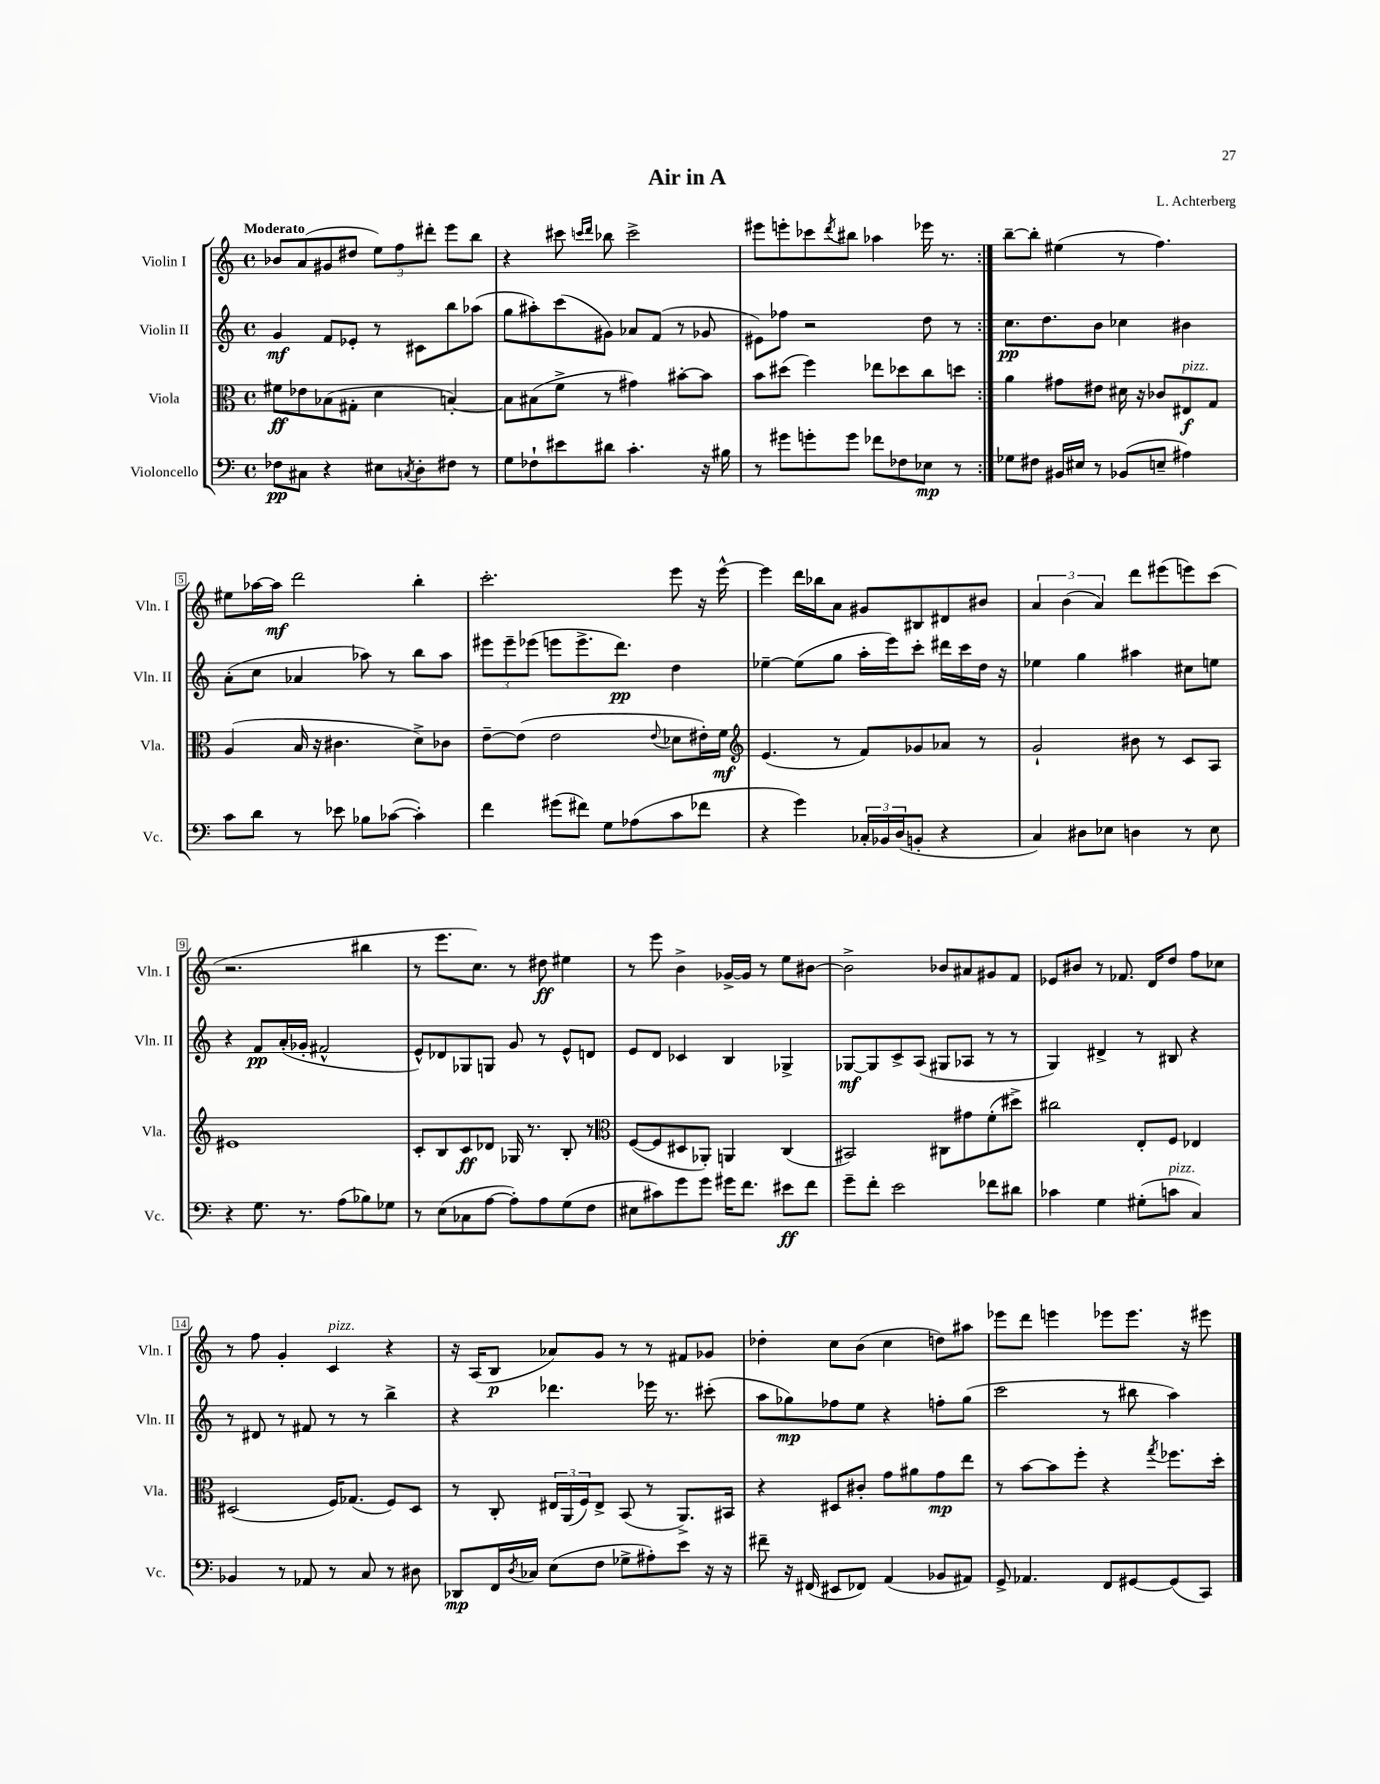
\header { title = "Air in A" composer = "L. Achterberg" }
<<
\new StaffGroup <<
\new Staff = "s0" \with { instrumentName = "Violin I" shortInstrumentName = "Vln. I" } {
    \clef treble \key c \major \defaultTimeSignature \time 4/4 \tempo "Moderato"
    \repeat volta 2 { bes'8 a'8( gis'8 dis''8 \tuplet 3/2 { e''8) f''8 dis'''8-. } e'''8 b''8 |
    r4 cis'''8 \grace { c'''16 d'''16 } bes''8 c'''2-> |
    eis'''8 e'''8-. ces'''8 \acciaccatura { d'''8 } bis''8 aes''4 ees'''16 r8. | }
    b''8~-- b''8-. eis''4( r8 f''4.) |
    eis''8 aes''16~ aes''16\mf d'''2 b''4-. |
    c'''2.-. e'''8 r16 e'''16~-^ |
    e'''4 d'''16 bes''16 a'8 gis'8 bis8 dis'8 bis'8 |
    \tuplet 3/2 { a'4 b'4( a'4) } d'''8 eis'''8( e'''8) c'''8( |
    r2. bis''4 |
    r8 e'''8. c''8.) r8 dis''8\ff eis''4 |
    r8 e'''8 b'4-> ges'16~-> ges'16 r8 e''8 bis'8~ |
    bis'2-> bes'8 ais'8 gis'8 f'8 |
    ees'8 bis'8 r8 fes'8. d'16 d''8 f''8 ces''8 |
    r8 f''8 g'4-. c'4^\markup { \italic "pizz." } r4 |
    r16 a16( b8\p aes'8) g'8 r8 r8 fis'8 ges'8 |
    des''4-. c''8 b'8( c''4 d''8) ais''8 |
    ees'''8 d'''8 e'''4 ees'''8 ees'''8. r16 eis'''8 \bar "|." |
}
\new Staff = "s1" \with { instrumentName = "Violin II" shortInstrumentName = "Vln. II" } {
    \clef treble \key c \major \defaultTimeSignature \time 4/4
    \repeat volta 2 { g'4\mf f'8 ees'8-. r8 cis'8 b''8 aes''8( |
    g''8 ais''8-.) c'''8( gis'8) aes'8 f'8( r8 ges'8 |
    eis'8) fes''8 r2 d''8 r8 | }
    c''8.\pp d''8. b'8 ces''4 bis'4 |
    a'8-.( c''8 aes'4 aes''8) r8 b''8 aes''8 |
    \tuplet 3/2 { eis'''8 eis'''8-- ees'''8( } e'''8 e'''8.-> d'''8.\pp) d''4 |
    ees''4~-- ees''8( g''8 a''16-. e'''16) c'''8-. dis'''16 c'''16 d''16 r16 |
    ees''4 g''4 ais''4 cis''8 e''8 |
    r4 f'8\pp a'16-.( ges'16-. fis'2-^ |
    e'8-^) des'8 ges8 g8 g'8 r8 e'8-^ d'8 |
    e'8 d'8 ces'4 b4 ges4-> |
    ges8~\mf ges8 c'8-> a8( gis8 aes8 r8 r8 |
    g4) dis'4-> r8 bis8 r4 |
    r8 dis'8 r8 fis'8 r8 r8 b''4-> |
    r4 des'''4. ees'''16 r8. cis'''8-.( |
    a''8 ges''8\mp) fes''8 e''8 r4 f''8-. ges''8( |
    c'''2 r8 bis''8 a''4) \bar "|." |
}
\new Staff = "s2" \with { instrumentName = "Viola" shortInstrumentName = "Vla." } {
    \clef alto \key c \major \defaultTimeSignature \time 4/4
    \repeat volta 2 { fis'8\ff ees'8 bes8( gis8-. d'4 b4~-.) |
    b8 bis8( f'8-> r8 gis'4) bis'8~-. bis'8 |
    b'8 dis''8( f''4) ees''8 des''8 c''8 d''8 | }
    a'4 gis'8 eis'8 dis'16 r16 ces'8 eis8\f^\markup { \italic "pizz." } g8 |
    a4( b16 r16 cis'4. d'8->) ces'8 |
    e'8~-- e'8( e'2 \appoggiatura { e'8 } des'8 eis'16-.) f'16\mf |
    \clef treble e'4.( r8 f'8) ges'8 aes'8 r8 |
    g'2-! bis'8 r8 c'8 a8 |
    eis'1 |
    c'8-. b8 c'8\ff des'8 ges16 r8. b8-. r8 |
    \clef alto f8~( f8 dis8 aes,8-.) a,4 c4( |
    bis,2) cis8 gis'8 f'8-.( dis''8->) |
    cis''2 e8-. f8 ees4 |
    dis2( f16) ges8.( f8) dis8 |
    r8 c8-. \tuplet 3/2 { eis16 a,16( f16) } eis8-> b,8( r8 a,8.->) bis,16 |
    r4 dis8 cis'8-. g'8 ais'8 g'8\mp e''8 |
    r8 b'8~ b'8 f''8-. r4 \acciaccatura { g''8 } fes''8. d''16-. \bar "|." |
}
\new Staff = "s3" \with { instrumentName = "Violoncello" shortInstrumentName = "Vc." } {
    \clef bass \key c \major \defaultTimeSignature \time 4/4
    \repeat volta 2 { fes8\pp cis8 r4 eis8 \acciaccatura { c8 } d8-. fis8 r8 |
    g8 fes8-! eis'8 dis'8 c'4.-. r16 bis16 |
    r8 gis'8 g'8-. g'8 fes'8 fes8 ees8\mp r8 | }
    ges8 fis8 bis,16 eis16 r8 bes,8( e8-- ais4) |
    c'8 d'8 r8 ees'8 bes8 ces'8~( ces'4-.) |
    f'4 gis'8( fis'8) g8 aes8( c'8 fes'8 |
    r4 g'4) \tuplet 3/2 { ces16-. bes,16 d16( } b,8-. r4 |
    c4) dis8 ees8 d4 r8 ees8 |
    r4 g8. r8. a8( bes8) ges8 |
    r8 e8( ces8 a8~ a8-.) a8 g8( f8 |
    eis8 cis'8) g'8 g'8 gis'16 f'8. eis'8\ff f'8 |
    g'8-- f'8-. e'2 fes'8 dis'8 |
    ces'4 g4 gis8-.( c'8^\markup { \italic "pizz." } c4) |
    bes,4 r8 aes,8 r8 c8 r8 dis8 |
    des,8\mp f,16 \acciaccatura { d8 } ces16 e8( f8 ges8-> ais8-.) e'8 r16 r16 |
    fis'8-- r16 fis,16( eis,8 fes,8) a,4( bes,8 ais,8) |
    g,8-> aes,4. f,8 gis,8~ gis,8( c,8) \bar "|." |
}
>>
>>
\layout { \context { \Score \override BarNumber.stencil = #(make-stencil-boxer 0.1 0.3 ly:text-interface::print) } }
